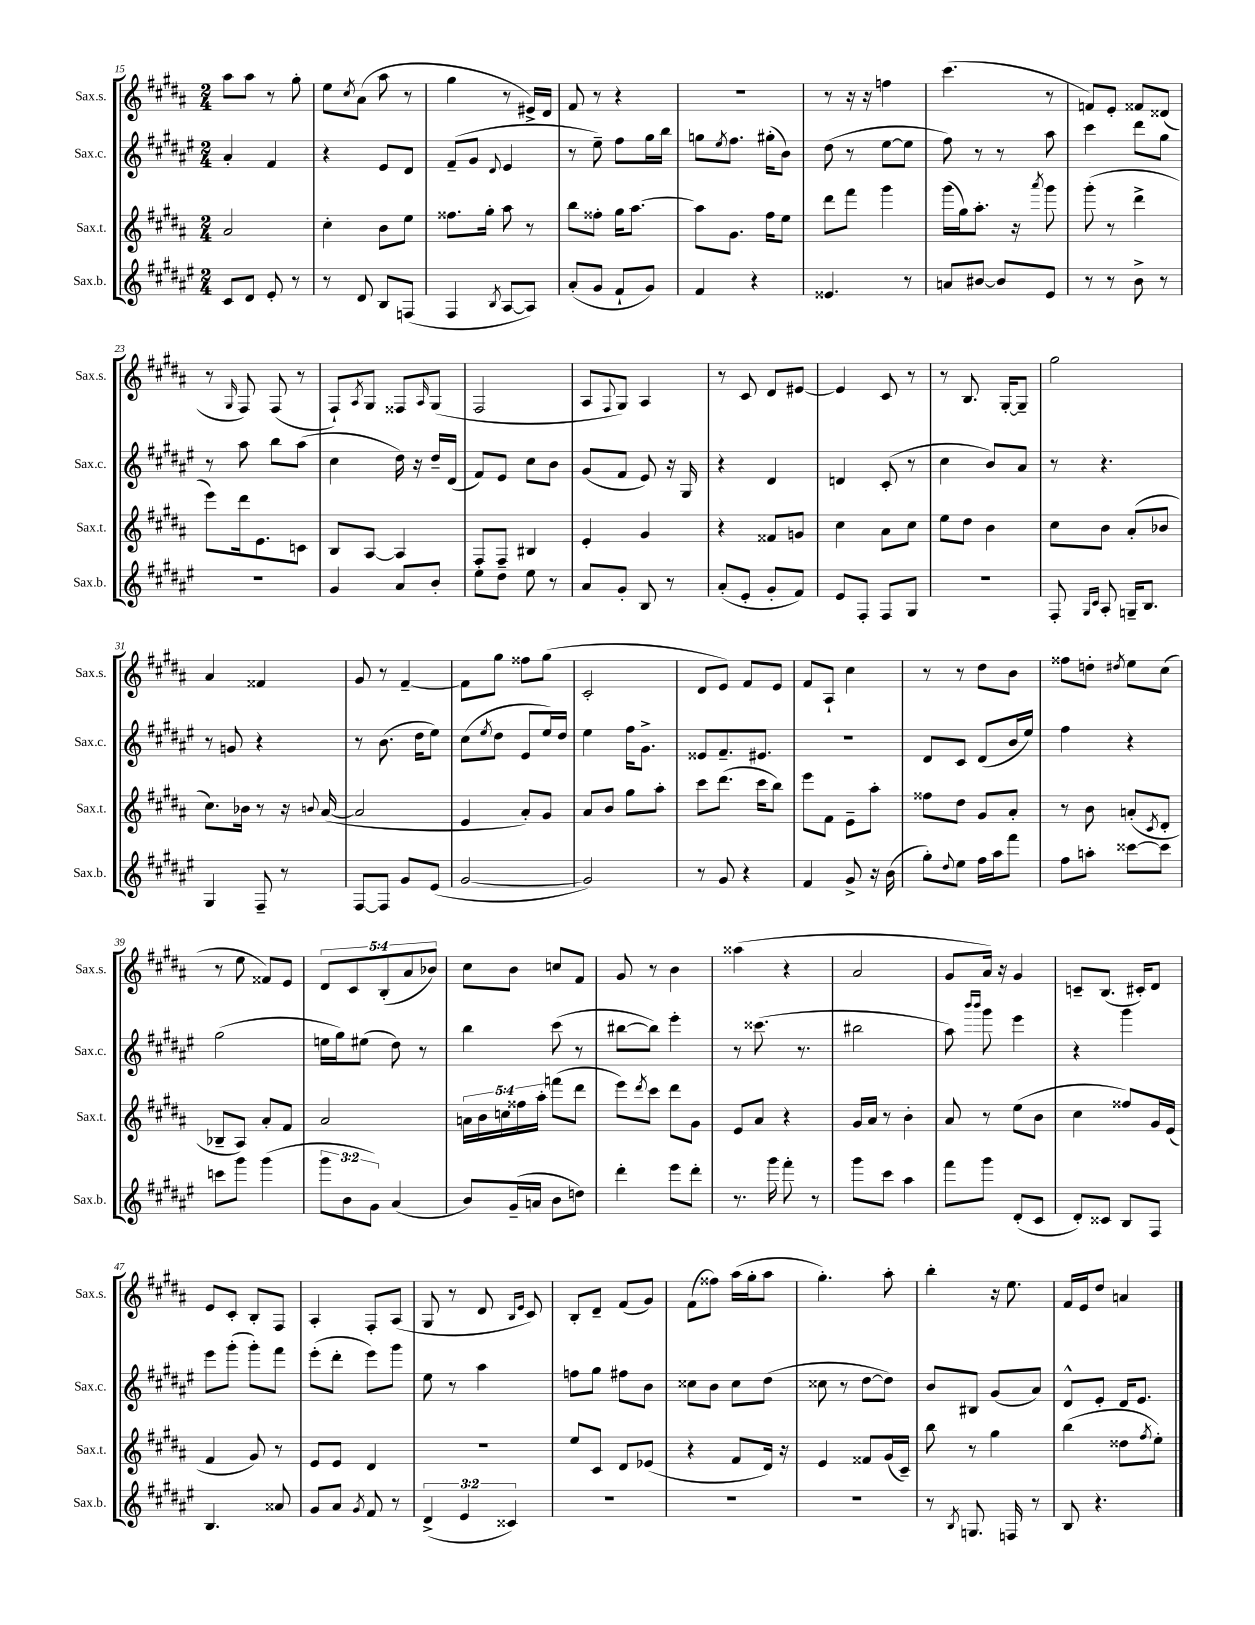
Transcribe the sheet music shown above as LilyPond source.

<<
\new StaffGroup <<
\new Staff = "s0" \with { instrumentName = "Sax.s." shortInstrumentName = "Sax.s." } {
    \clef treble \key b \major \numericTimeSignature \time 2/4 \override Staff.TupletNumber.text = #tuplet-number::calc-fraction-text
    ais''8 ais''8 r8 gis''8-. |
    e''8 \acciaccatura { cis''8 } ais'8( ais''8 r8 |
    gis''4 r8 eis'16->) dis'16 |
    fis'8 r8 r4 |
    r2 |
    r8 r16 r16 f''4 |
    cis'''4.( r8 |
    f'8) e'8-. fisis'8 disis'8( |
    r8 \grace { gis16 } fis8) fis8( r8 |
    fis8-!) \acciaccatura { ais8 } gis8 fisis8 \grace { ais16 } gis8( |
    fis2 |
    ais8 \appoggiatura { fis8 } gis8) ais4 |
    r8 cis'8 dis'8 eis'8~ |
    eis'4 cis'8 r8 |
    r8 b8. gis16~-. gis8-- |
    gis''2 |
    ais'4 fisis'4 |
    gis'8 r8 fis'4~-- |
    fis'8 gis''8 fisis''8 gis''8( |
    cis'2-. |
    dis'8 e'8) fis'8 e'8 |
    fis'8 ais8-! cis''4 |
    r8 r8 dis''8 b'8 |
    fisis''8 d''8-. \acciaccatura { dis''8 } e''8 cis''8( |
    r8 e''8 fisis'8) e'8 |
    \tuplet 5/4 { dis'8 cis'8 b8-.( ais'8 bes'8) } |
    cis''8 b'8 c''8 fis'8 |
    gis'8 r8 b'4 |
    aisis''4( r4 |
    ais'2 |
    gis'8 ais'16) r16 gis'4 |
    c'8-- b8.( cis'16-.) dis'8 |
    e'8 cis'8-. b8-. fis8 |
    ais4-. fis8-. ais8( |
    gis8 r8 dis'8 \grace { b16 e'16 } cis'8) |
    b8-. dis'8-- fis'8( gis'8) |
    fis'8( fisis''8) ais''16( gis''16-. ais''8 |
    gis''4.-.) ais''8-. |
    b''4-. r16 e''8. |
    fis'16 e'16 dis''8 a'4 \bar "|." |
}
\new Staff = "s1" \with { instrumentName = "Sax.c." shortInstrumentName = "Sax.c." } {
    \clef treble \key fis \major \numericTimeSignature \time 2/4
    ais'4-. fis'4 |
    r4 eis'8 dis'8 |
    fis'8--( gis'8 \appoggiatura { dis'8 } eis'4 |
    r8 eis''8--) fis''8 gis''16 b''16 |
    g''8 \acciaccatura { eis''8 } fis''8. gis''16-.( b'8) |
    dis''8( r8 eis''8~ eis''8 |
    fis''8) r8 r8 ais''8 |
    cis'''4 dis'''8 gis''8 |
    r8 ais''8 b''8 ais''8( |
    cis''4 dis''16) r16 dis''16-- dis'16( |
    fis'8) eis'8 cis''8 b'8 |
    gis'8( fis'8 eis'8) r16 gis16 |
    r4 dis'4 |
    d'4 cis'8-.( r8 |
    cis''4 b'8) ais'8 |
    r8 r4. |
    r8 g'8 r4 |
    r8 b'8.( dis''16 eis''8) |
    cis''8( \acciaccatura { eis''8 } dis''8 eis'8 eis''16) dis''16 |
    eis''4 fis''16 gis'8.-> |
    eisis'8 fis'8.-- eis'8. |
    R2 |
    dis'8 cis'8 dis'8( b'16 eis''16) |
    fis''4 r4 |
    gis''2( |
    e''16 gis''16) eis''8( dis''8) r8 |
    b''4 cis'''8( r8 |
    bis''8~ bis''8) eis'''4-. |
    r8 cisis'''8.( r8. |
    bis''2 |
    ais''8) \grace { b'''16 b'''16 } gis'''8 eis'''4 |
    r4 gis'''4 |
    eis'''8 gis'''8-.( gis'''8-.) fis'''8 |
    eis'''8-.( dis'''8-. eis'''8) gis'''8 |
    eis''8 r8 ais''4 |
    f''8 gis''8 fis''8 b'8 |
    cisis''8 b'8 cisis''8 dis''8( |
    cisis''8 r8 dis''8~ dis''8) |
    b'8 bis8 gis'8( ais'8) |
    dis'8-^ eis'8-. dis'16 eis'8. \bar "|." |
}
\new Staff = "s2" \with { instrumentName = "Sax.t." shortInstrumentName = "Sax.t." } {
    \clef treble \key b \major \numericTimeSignature \time 2/4 \override Staff.TupletNumber.text = #tuplet-number::calc-fraction-text
    ais'2 |
    cis''4-. b'8 e''8 |
    fisis''8. gis''16-. ais''8 r8 |
    b''8 fisis''8-. gis''16 ais''8.~ |
    ais''8 gis'8. fis''16 e''8 |
    dis'''8 fis'''8 gis'''4 |
    gis'''16( gis''16) ais''8.-. r16 \acciaccatura { ais'''8 } gis'''8 |
    gis'''8-.( r8 dis'''4-> |
    e'''8) dis'''16 e'8. c'8 |
    b8 ais8~ ais4 |
    fis8-. fis8-- bis4 |
    e'4-. gis'4 |
    r4 fisis'8 g'8 |
    cis''4 ais'8 cis''8 |
    e''8 dis''8 b'4 |
    cis''8 b'8 ais'8-.( bes'8 |
    cis''8.) bes'16 r8 r16 \appoggiatura { b'8 } ais'16~( |
    ais'2 |
    e'4 ais'8-.) gis'8 |
    ais'8 b'8 gis''8 ais''8-. |
    cis'''8 dis'''8.( cis'''16 b''8) |
    e'''8 fis'8 e'8-- ais''8-. |
    fisis''8 dis''8 gis'8 ais'8-. |
    r8 b'8 a'8-.( \acciaccatura { cis'8 } dis'8-. |
    bes8-- ais8) ais'8-. fis'8 |
    ais'2 |
    \tuplet 5/4 { a'16 b'16 c''16 fisis''16 ais''16-. } f'''8( dis'''8 |
    e'''8) \acciaccatura { dis'''8 } cis'''8 dis'''8 gis'8 |
    e'8 ais'8 r4 |
    gis'16 ais'16 r8 b'4-. |
    ais'8 r8 e''8( b'8 |
    cis''4 fisis''8) gis'16 e'16( |
    fis'4 gis'8) r8 |
    e'8 e'8 dis'4 |
    R2 |
    e''8 cis'8 dis'8 ees'8( |
    r4 fis'8 dis'16) r16 |
    e'4 fisis'8 gis'16( cis'16--) |
    b''8 r8 gis''4 |
    b''4( disis''8 \acciaccatura { fis''8 } e''8-.) \bar "|." |
}
\new Staff = "s3" \with { instrumentName = "Sax.b." shortInstrumentName = "Sax.b." } {
    \clef treble \key fis \major \numericTimeSignature \time 2/4 \override Staff.TupletNumber.text = #tuplet-number::calc-fraction-text
    cis'8 dis'8 eis'8-. r8 |
    r8 dis'8 b8 f8( |
    fis4 \acciaccatura { b8 } ais8~ ais8) |
    ais'8-.( gis'8 fis'8-! gis'8) |
    fis'4 r4 |
    eisis'4. r8 |
    a'8 bis'8~ bis'8 eis'8 |
    r8 r8 b'8-> r8 |
    r2 |
    gis'4 ais'8 b'8-. |
    eis''8 dis''8 eis''8 r8 |
    ais'8 gis'8-. b8 r8 |
    ais'8-.( eis'8-. gis'8-. fis'8) |
    eis'8 fis8-. fis8 gis8 |
    R2 |
    fis8-. \grace { gis16 cis'16 } ais8-. g16-- b8. |
    gis4 fis8-- r8 |
    fis8~ fis8 gis'8 eis'8( |
    gis'2~ |
    gis'2) |
    r8 gis'8 r4 |
    fis'4 gis'8-> r16 b'16( |
    gis''8-.) \appoggiatura { dis''8 } eis''8 fis''16 ais''16 fis'''8 |
    fis''8 a''8-. cisis'''8~ cisis'''8 |
    c'''8 gis'''8 gis'''4( |
    \tuplet 3/2 { gis'''8 b'8 gis'8) } ais'4( |
    b'8) gis'16--( a'16 b'8 d''8) |
    dis'''4-. eis'''8 dis'''8-. |
    r8. gis'''16 fis'''8-. r8 |
    gis'''8 cis'''8 ais''4 |
    fis'''8 gis'''8 dis'8-.( cis'8 |
    dis'8-.) cisis'8 b8 fis8 |
    b4. aisis'8 |
    gis'8 ais'8 \acciaccatura { gis'8 } fis'8 r8 |
    \tuplet 3/2 { dis'4->( eis'4 cisis'4) } |
    R2 |
    R2 |
    R2 |
    r8 \acciaccatura { b8 } g8. f16 r8 |
    b8 r4. \bar "|." |
}
>>
>>
\layout { \context { \Score currentBarNumber = #15 } }
